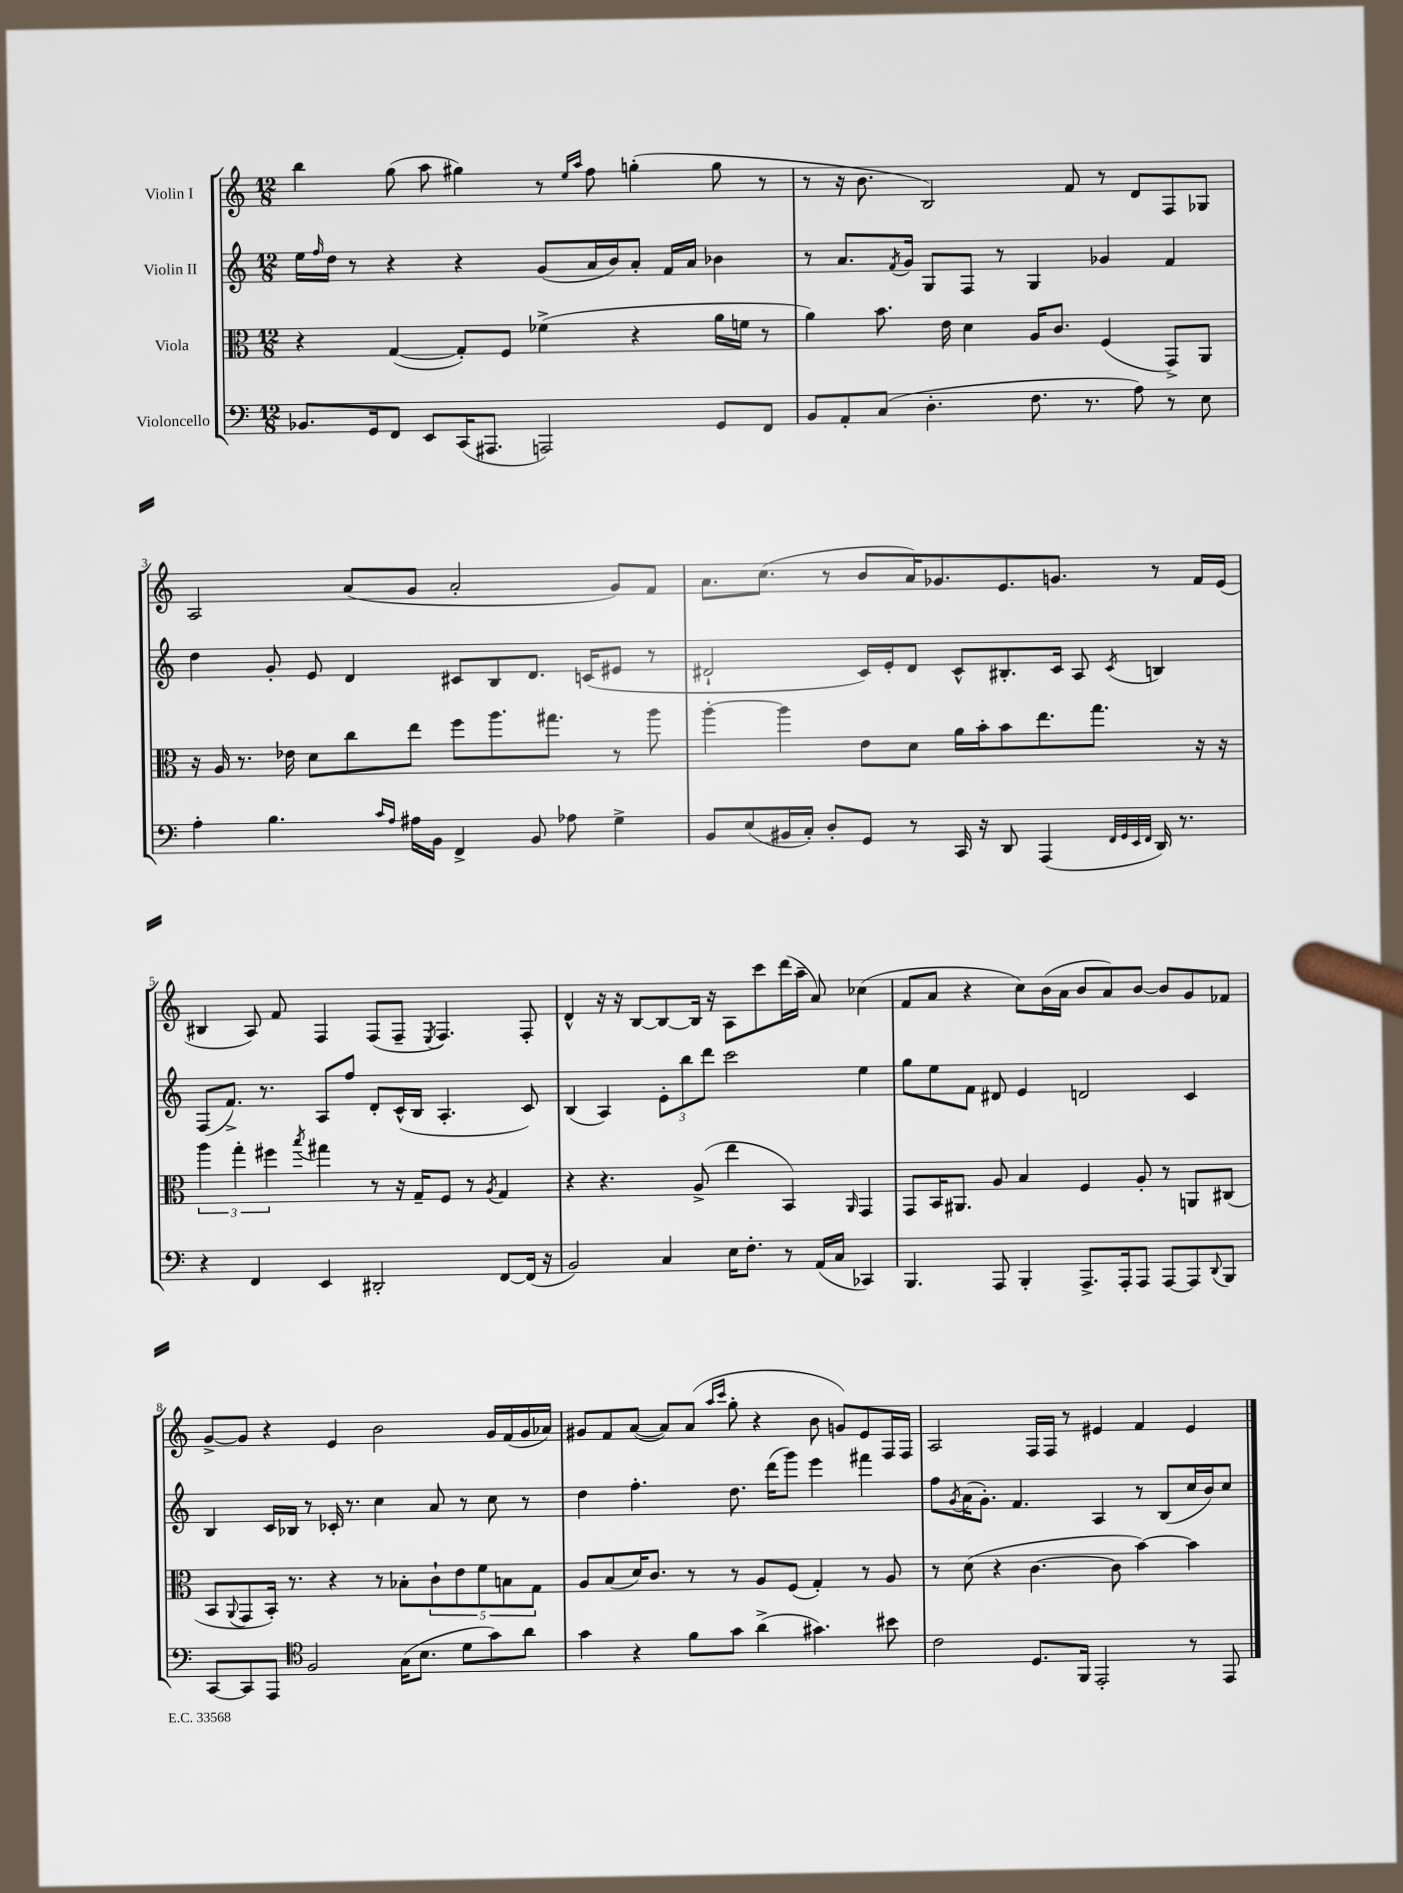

**kern	**kern	**kern	**kern
*part4	*part3	*part2	*part1
*staff4	*staff3	*staff2	*staff1
*I"Violoncello	*I"Viola	*I"Violin II	*I"Violin I
*clefF4	*clefC3	*clefG2	*clefG2
*k[]	*k[]	*k[]	*k[]
*M12/8	*M12/8	*M12/8	*M12/8
=1	=1	=1	=1
8.BB-X/L	4r	16ee\LL	4bb\
.	.	16qqff/	.
.	.	16dd\JJ	.
.	.	8r	.
16GG/k	.	.	.
8FF/J	([4G/	4r	(8gg\
8EE/L	.	.	8aa\
(16CC/K	8G'/L])	4r	4gg#X\)
8.AAA#X/J	.	.	.
.	8F/J	.	.
2AAAn/)	(4f-X^\	(8g/L	8r
.	.	.	16qqee/LL
.	.	.	16qqaa/JJ
.	.	16a/L	8ff\
.	.	16b/J)	.
.	4r	8a'/J	(4ggn'\
.	.	16f/LL	.
.	.	16a/JJ	.
8GG/L	16a\LL	4b-X\	8gg\
.	16fn\JJ	.	.
8FF/J	8r	.	8r
=2	=2	=2	=2
8BB/L	4a\)	8r	8r
8AA'/	.	8.a/L	16r
.	.	.	8.b\
(8C/J	8.b\	.	.
.	.	8qf/	.
.	.	16g/Jk	.
4.D'\	.	8G/L	2B/)
.	16e\	.	.
.	4d\	8F/J	.
.	.	8r	.
8.F\	16A/KL	4G/	.
.	8.c/J	.	.
.	.	.	8f/
8.r	.	.	.
.	(4F/	4g-X/	8r
8A\)	.	.	8d/L
8r	8GG^/L)	4f/	8F/
8E\	8AA/J	.	8G-X/J
!!LO:LB:g=z
=3	=3	=3	=3
4A'\	16r	4dd\	2A/
.	16A/	.	.
.	8.r	.	.
4.B\	.	8g'/	.
.	16e-X\	.	.
.	8d\L	8e/	.
.	8cc\	4d/	(8a/L
16qqc/LL	.	.	.
16qqA/JJ	.	.	.
16A#X\LL	8ee\J	.	8g/J
16BB\JJ	.	.	.
4FF^/	8ff\L	8c#X/L	2a'/
.	8.aa\	8B/	.
8BB/	.	8.d/J	.
.	8.gg#X\J	.	.
8A-X\	.	.	.
.	.	(16cn/KL	.
4G^\	8r	8e#X/J	8g/L)
.	8aa\	8r	8f/J
=4	=4	=4	=4
8BB/L	[4aa'\	2d#X`/	8.a\L
(8E/	.	.	.
.	.	.	(8.cc\J
16BB#X/L	4aa\]	.	.
16C'/JJ)	.	.	.
8D'/L	.	.	8r
8GG/J	8e\L	16c/LL)	8b/L
.	.	16e'/J	.
8r	8d\J	8d#/J	16a/K)
.	.	.	8.g-X/
16CC/	16a\LL	8c^^/L	.
16r	16b'\J	.	.
8DD/	8b\	8.B#X'/	8.e/
(4AAA/	8.ee\	.	.
.	.	16c/Jk	8.gn/J
.	.	8A/	.
.	8.gg\J	.	.
32qqFF/LLL	.	.	.
32qqGG/	.	.	.
32qqEE/	.	.	.
32qqFF/JJJ	.	8qc/	.
16DD/)	.	4Bn/	8r
8.r	.	.	.
.	16r	.	16f/LL
.	16r	.	(16e/JJ
!!LO:LB:g=z
=5	=5	=5	=5
4r	6aa\	(8F/L	4B#X/
.	.	8.f^/J)	.
.	6gg'\	.	.
4FF/	.	.	8A/)
.	.	8.r	.
.	6ff#X\	.	.
.	.	.	8f/
.	8qbb/	.	.
4EE/	4gg#X\	8A/L	4F/
.	.	8ff/J	.
2DD#X'/	8r	8d'/L	(8F/L
.	16r	(16c^^/L	8F~/J
.	16G~/KL	16B/JJ	.
.	.	.	8qE/
.	8F/J	4.A'/	4.F/)
.	8r	.	.
.	8qA/	.	.
[8FF/L	4G/	.	.
(16FF/Jk]	.	8c/)	8F'/
16r	.	.	.
=6	=6	=6	=6
2BB/)	4r	(4B/	4d^^/
.	4.r	4A/)	16r
.	.	.	16r
.	.	.	[8B/L
4C/	.	12e'\L	8B/_
.	.	12bb\	.
.	(8A^/	.	16B/Jk]
.	.	12ddd\J	.
.	.	.	16r
16E\KL	4ee\	2ccc\	8A\L
8.F'\J	.	.	.
.	.	.	8ccc\
8r	4BB/)	.	(16ddd\L
.	.	.	16aa~\JJ
(16AA/LL	.	.	8a/)
16C/JJ	.	.	.
.	16qqAA/	.	.
4CC-X/)	4GG/	4ee\	(4cc-X\
=7	=7	=7	=7
4.BBB/	8GG/L	8gg\L	8f/L
.	16BB/K	8ee\	8a/J
.	8.AA#X/J	.	.
.	.	8f\J	4r
8AAA/	8A/	8d#X/	.
4BBB'/	4B/	4e/	8cc\L)
.	.	.	(16b\L
.	.	.	16a\JJ
8.AAA^/L	4F/	2dn/	8b/L
.	.	.	8a/)
16AAA'/k	.	.	.
8AAA/J	8A'/	.	[8b/J
[8AAA/L	8r	.	8b/L]
8AAA/]	8AAn/L	4c/	8g/
8qqDD/	.	.	.
8BBB/J	(8C#X/J	.	8f-X/J
!!LO:LB:g=z
=8	=8	=8	=8
[8CC/L	8BB/L	4B/	[8g^/L
.	8qqAA/	.	.
8CC/]	8GG/	.	8g/J]
8AAA/J	16BB'/Jk)	16c/LL	4r
.	8.r	16B-X/JJ	.
*clefC4	*	*	*
2F/	.	8r	.
.	4r	16c-X'/	4e/
.	.	8.r	.
.	8r	4cc\	2b\
(16G\KL	8B-X'\L	.	.
8.B\J	.	.	.
.	10c`\	8a/	.
.	10e\	.	.
8d\L	.	8r	.
.	10f\	.	.
8g\)	.	8cc\	16g/LL
.	10Bn\	.	.
.	.	.	(16f/
8a\J	.	8r	16g/
.	10G\J	.	.
.	.	.	16a-X/JJ)
=9	=9	=9	=9
4g\	8A/L	4dd\	8g#X/L
.	(8B/	.	8f/
4r	16d/K)	4.ff'\	([8a/J
.	8.c/J	.	.
.	.	.	8a/L])
8f\L	8r	.	(8a/J
.	.	.	16qqaa/LL
.	.	.	16qqccc/JJ
8g\J	8r	8.dd\	8gg'\
(4a^\	8A/L	.	4r
.	.	(16ddd\KL	.
.	(8F/J	8ggg\J)	.
4.g#X\)	4G'/)	4eee\	8b\
.	.	.	8gn/L)
.	8r	4fff#X\	8e/
8b#X\	8A/	.	16F/L
.	.	.	16F/JJ
=10	=10	=10	=10
2c\	8r	8ff\L	2A/
.	.	8qg/	.
.	(8d\	(16a\K	.
.	.	8.g'\J)	.
.	4r	.	.
.	.	4.f/	.
8.D/L	[4.c\	.	16F/LL
.	.	.	16F/JJ
.	.	.	8r
16FF/Jk	.	.	.
2EE'/	.	4A/	4e#X/
.	8c\]	.	.
.	[4b\)	8r	4f/
.	.	(8B/L	.
8r	4b\]	16cc/L	4e#/
.	.	16b/J)	.
8EE/	.	8cc/J	.
==	==	==	==
*-	*-	*-	*-
